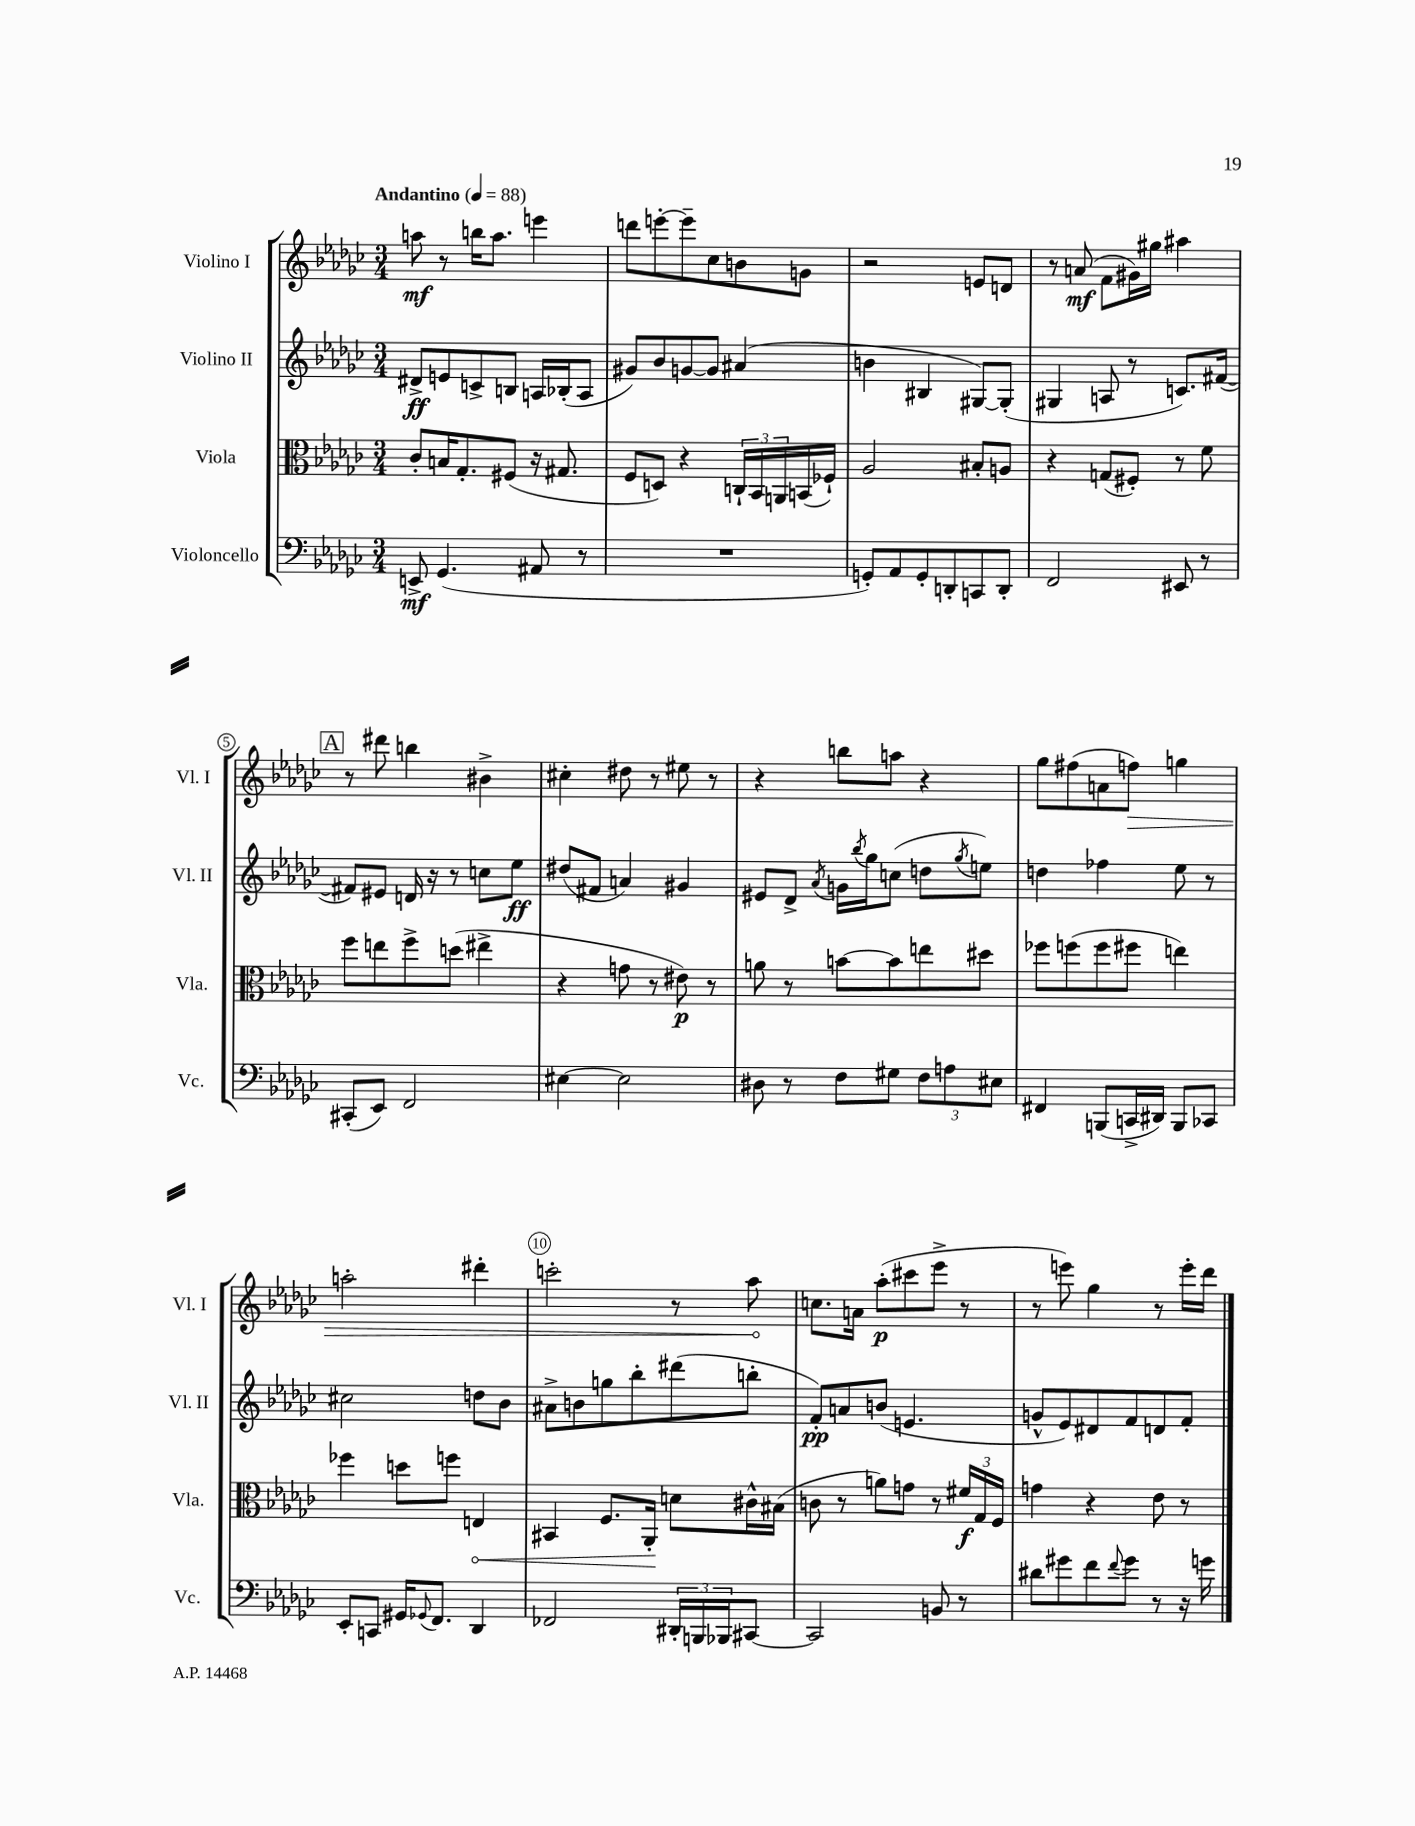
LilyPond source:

<<
\new StaffGroup <<
\new Staff = "s0" \with { instrumentName = "Violino I" shortInstrumentName = "Vl. I" } {
    \clef treble \key ges \major \numericTimeSignature \time 3/4 \tempo "Andantino" 4 = 88
    a''8\mf r8 b''16 a''8. e'''4 |
    d'''8 e'''8~-. e'''8-- ces''8 b'8 g'8 |
    r2 e'8 d'8 |
    r8 a'8\mf( f'8 gis'16) gis''16 ais''4 |
    \mark \markup { \box "A" } r8 dis'''8 b''4 bis'4-> |
    cis''4-. dis''8 r8 eis''8 r8 |
    r4 b''8 a''8 r4 |
    ges''8 fis''8( a'8 \once \override Hairpin.circled-tip = ##t f''8\>) g''4 |
    a''2-. dis'''4-. |
    c'''2-. r8 aes''8\! |
    c''8. a'16 aes''8-.\p( cis'''8 ees'''8-> r8 |
    r8 e'''8) ges''4 r8 e'''16-. des'''16 \bar "|." |
}
\new Staff = "s1" \with { instrumentName = "Violino II" shortInstrumentName = "Vl. II" } {
    \clef treble \key ges \major \numericTimeSignature \time 3/4
    dis'8->\ff e'8 c'8-> b8 a16 bes16-.( a8 |
    gis'8) bes'8 g'8~ g'8 ais'4( |
    b'4 bis4 gis8~) gis8-.( |
    gis4 a8 r8 c'8.) fis'16~( |
    \mark \markup { \box "A" } fis'8) eis'8 d'16 r16 r8 c''8 ees''8\ff |
    dis''8( fis'8 a'4) gis'4 |
    eis'8 des'8-> \acciaccatura { aes'8 } g'16 \acciaccatura { bes''8 } ges''16 c''8( d''8 \acciaccatura { ges''8 } e''8) |
    d''4 fes''4 ees''8 r8 |
    cis''2 d''8 bes'8 |
    ais'8-> b'8 g''8 bes''8-. dis'''8( b''8-. |
    f'8-.\pp) a'8 b'8( e'4. |
    g'8-^ ees'8) dis'8 f'8 d'8 f'8-. \bar "|." |
}
\new Staff = "s2" \with { instrumentName = "Viola" shortInstrumentName = "Vla." } {
    \clef alto \key ges \major \numericTimeSignature \time 3/4
    ces'8-. b16 ges8.-. fis8( r16 gis8. |
    f8 d8) r4 \tuplet 3/2 { c16-! bes,16 a,16 } b,16( fes16-!) |
    aes2 bis8-. a8 |
    r4 g8( fis8-.) r8 f'8 |
    \mark \markup { \box "A" } f''8 e''8 f''8-> d''8( eis''4-> |
    r4 g'8 r8 eis'8\p) r8 |
    a'8 r8 b'8~ b'8 e''8 dis''8 |
    fes''8 f''8( f''8 fis''8 e''4) |
    fes''4 d''8 f''8 \once \override Hairpin.circled-tip = ##t e4\< |
    bis,4 f8. aes,16-.\! d'8 cis'16-^ bis16( |
    c'8 r8 a'8) g'8 r8 \tuplet 3/2 { fis'16\f ges16 f16 } |
    g'4 r4 ees'8 r8 \bar "|." |
}
\new Staff = "s3" \with { instrumentName = "Violoncello" shortInstrumentName = "Vc." } {
    \clef bass \key ges \major \numericTimeSignature \time 3/4
    e,8->\mf ges,4.( ais,8 r8 |
    R2. |
    g,8-.) aes,8 g,8-. d,8-. c,8 d,8-. |
    f,2 eis,8 r8 |
    \mark \markup { \box "A" } cis,8-.( ees,8) f,2 |
    eis4~ eis2 |
    dis8 r8 f8 gis8 \tuplet 3/2 { f8 a8 eis8 } |
    fis,4 b,,8( c,16-> dis,16) b,,8 ces,8 |
    ees,8-. c,8 gis,16 \appoggiatura { ges,8 } f,8. des,4 |
    fes,2 \tuplet 3/2 { dis,16-. b,,16 bes,,16 } cis,8~ |
    cis,2 b,8 r8 |
    dis'8 gis'8 f'8 \appoggiatura { f'8 } gis'8 r8 r16 g'16 \bar "|." |
}
>>
>>
\layout { \context { \Score \override BarNumber.break-visibility = ##(#f #t #t) barNumberVisibility = #(every-nth-bar-number-visible 5) \override BarNumber.stencil = #(make-stencil-circler 0.1 0.3 ly:text-interface::print) } }
